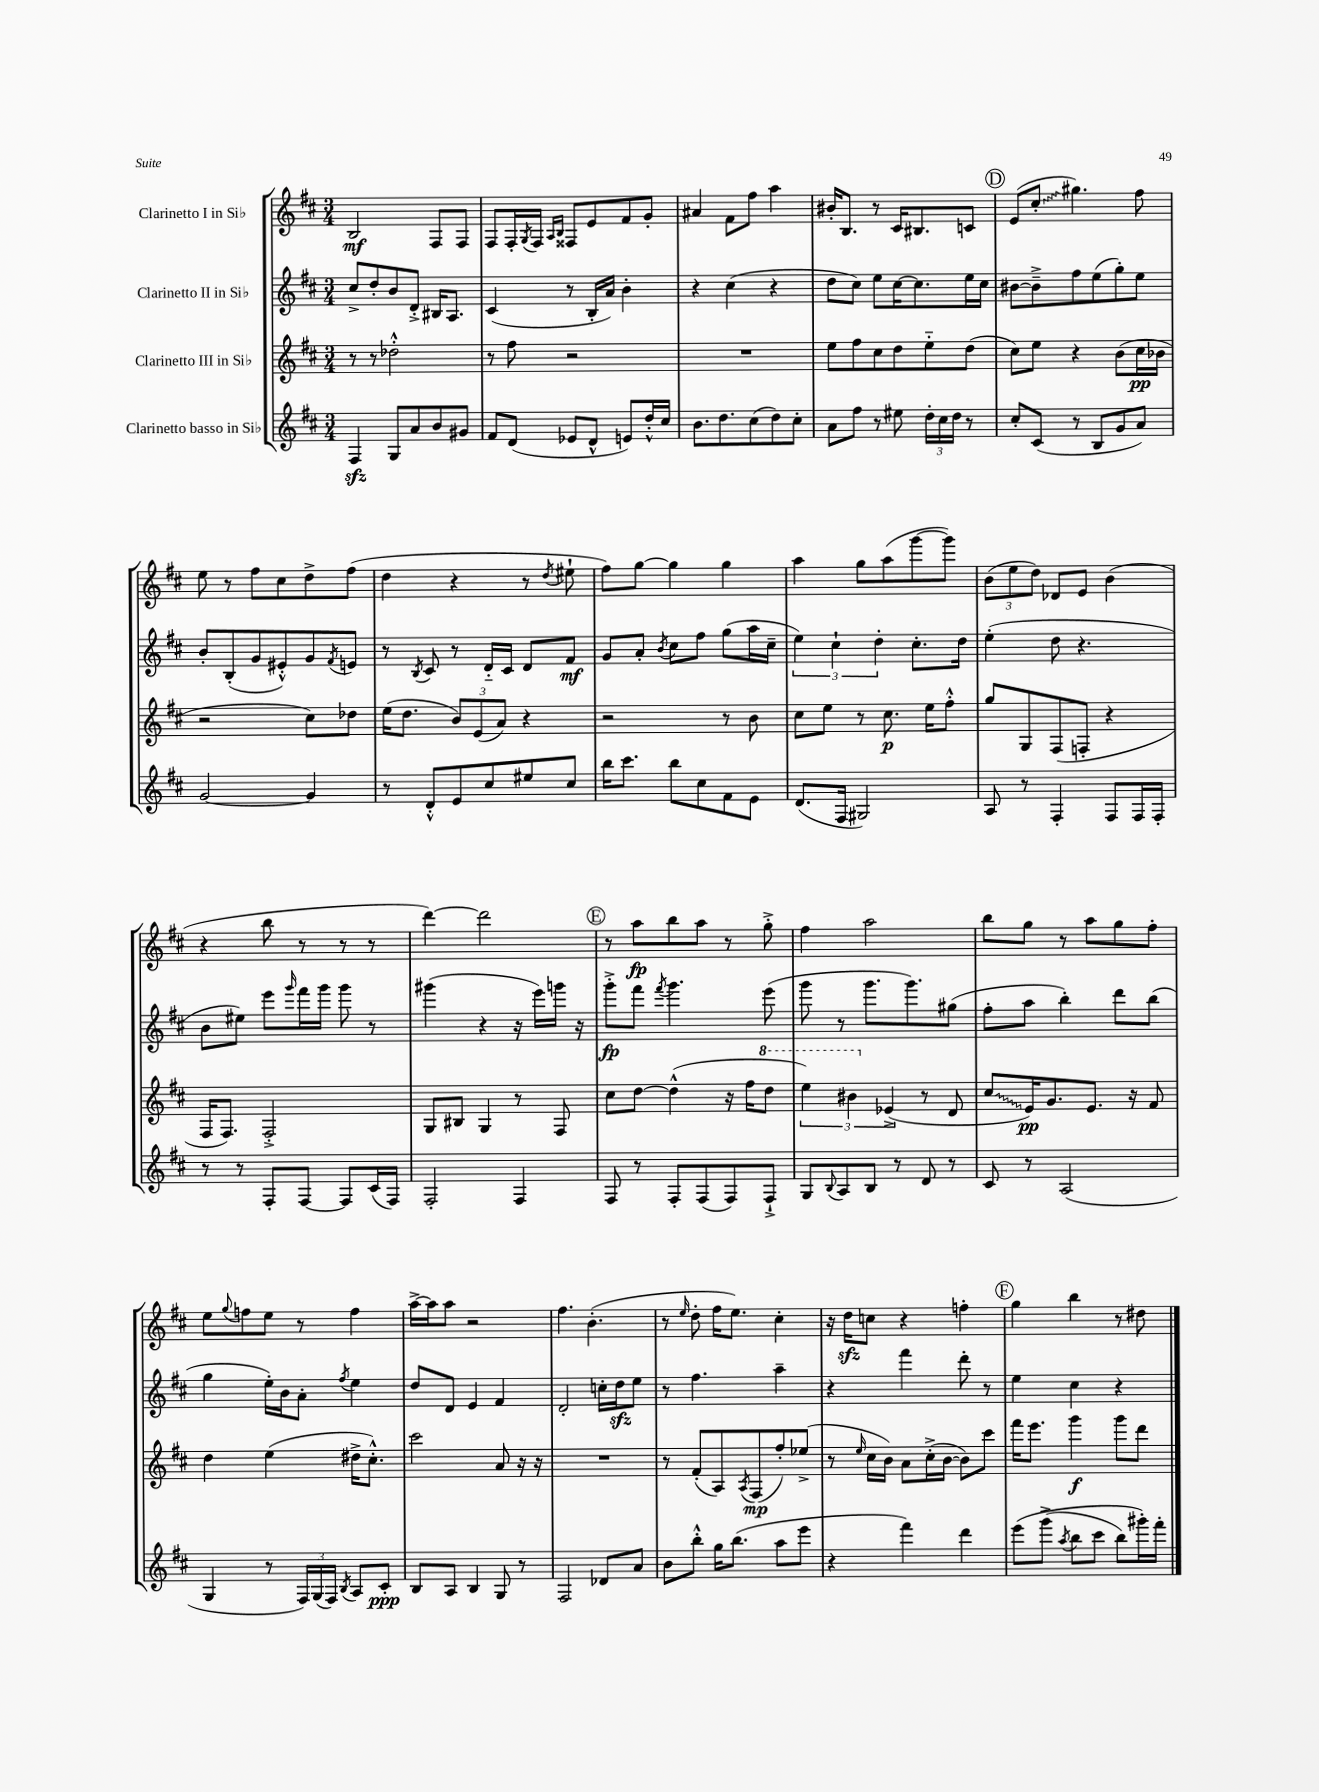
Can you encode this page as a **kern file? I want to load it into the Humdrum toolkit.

**kern	**kern	**kern	**kern
*staff4	*staff3	*staff2	*staff1
*clefG2	*clefG2	*clefG2	*clefG2
*k[f#c#]	*k[f#c#]	*k[f#c#]	*k[f#c#]
*M3/4	*M3/4	*M3/4	*M3/4
4F#	8r	8cc#^	2B
.	8r	8dd'	.
8G	2dd-'^^	8b	.
8a	.	8d'^	.
8b	.	16B#	8F#
.	.	8.A	.
8g#	.	.	8F#
=	=	=	=
8f#	8r	(4c#	8F#
(8d	8ff#	.	16F#'
.	.	.	8qG
.	.	.	16F#
.	.	.	16qqA
.	.	.	16qqB
8e-	2r	8r	8F##
8d^^	.	16B'	8e
.	.	16a)	.
8e)	.	4b'	8f#
16dd'^^	.	.	8g'
16cc#	.	.	.
=	=	=	=
8.b	2.r	4r	4a#
8.dd	.	.	.
.	.	(4cc#	8f#
(8cc#	.	.	8ff#
8dd)	.	4r	4aa
8cc#'	.	.	.
=	=	=	=
8a	8ee	8dd	16b#'
.	.	.	8.B
8ff#	8ff#	8cc#)	.
8r	8cc#	8ee	8r
8ee#	8dd	[16cc#	16c#
.	.	8.cc#]	8.B#
24dd'	8ee'~	.	.
24cc#	.	.	.
24dd	.	.	.
8r	(8dd	16ee	8c
.	.	16cc#	.
=	=	=	=
8cc#'	8cc#)	[8b#	(8e
(8c#	8ee	8b#~^]	8cc#'
8r	4r	8ff#	4.gg#)
8B	.	(8ee	.
8g	(8b	8gg')	.
8a)	16cc#	8ee	8ff#
.	16b-	.	.
=	=	=	=
[2g	2r	8b'	8ee
.	.	(8B'	8r
.	.	8g	8ff#
.	.	8e#'^^)	8cc#
4g]	8cc#)	8g	8dd^
.	.	8qf#	.
.	8dd-	8e	(8ff#
=	=	=	=
8r	(16ee	8r	4dd
.	8.dd	.	.
.	.	8qB	.
8d'^^	.	8c#	.
8e	12b)	8r	4r
.	(12e	.	.
8cc#	.	16d'~	.
.	12a)	.	.
.	.	16c#	.
8ee#	4r	8d	8r
.	.	.	8qdd
8cc#	.	8f#	8ee#`
=	=	=	=
16bb	2r	8g	8ff#)
8.ccc#	.	.	.
.	.	8a'	[8gg
.	.	8qb	.
8bb	.	8cc#	4gg]
8cc#	.	8ff#	.
8f#	8r	(8gg	4gg
8e	8b	16aa	.
.	.	16cc#~	.
=	=	=	=
(8.d	8cc#	6ee)	4aa
.	8ee	.	.
.	.	6cc#`	.
16F#	.	.	.
2G#)	8r	.	8gg
.	.	6dd'	.
.	8.cc#	.	(8aa
.	.	8.cc#'	[8ggg
.	16ee	.	.
.	8ff#'^^	.	8ggg])
.	.	16dd	.
=	=	=	=
8A	8gg	(4ee'	(12b
.	.	.	12ee
8r	8G	.	.
.	.	.	12dd)
4F#'	(8F#	8dd	8d-
.	8F'	4.r	8e
8F#	4r	.	(4b
16F#	.	.	.
16F#'	.	.	.
=	=	=	=
8r	16F#	8b	4r
.	8.F#)	.	.
8r	.	8ee#)	.
8F#'	2F#'^	8eee	8bb
.	.	16qqggg	.
[8F#	.	16fff#	8r
.	.	16ggg	.
8F#]	.	8ggg	8r
(16c#	.	8r	8r
16F#)	.	.	.
=	=	=	=
2F#'	8G	(4ggg#	[4ddd)
.	8B#	.	.
.	4G	4r	2ddd]
4F#	8r	16r	.
.	.	16eee)	.
.	8F#	16ggg	.
.	.	16r	.
=	=	=	=
8F#	8cc#	8ggg'^	8r
8r	[8dd	8fff#	8aa
.	.	8qfff#	.
8F#'	(4dd^^]	4.ggg	8bb
(8F#	.	.	8aa
8F#)	16r	.	8r
.	16ff#	.	.
8F#`^	8ddd	(8eee	8gg'^
=	=	=	=
8G	6eee)	8ggg	4ff#
8qqB	.	.	.
8A	.	8r	.
.	6bb#	.	.
8B	.	8.ggg	2aa
.	(6e-^	.	.
8r	.	.	.
.	.	8.ggg)	.
8d	8r	.	.
8r	8d	(8gg#	.
=	=	=	=
8c#	8cc#	8ff#'	8bb
8r	16e)	8aa	8gg
.	8.g	.	.
(2A	.	4bb')	8r
.	8.e	.	8aa
.	.	8ddd	8gg
.	16r	.	.
.	8f#	(8bb	8ff#'
=	=	=	=
4G	4dd	4gg	8ee
.	.	.	8qqgg
.	.	.	8ff
8r	(4ee	16ee')	8ee
.	.	16b	.
24F#)	.	8a'	8r
(24G	.	.	.
24F#)	.	.	.
8qB	.	8qff#	.
8A	16dd#^	4ee	4ff
.	8.cc#'^^)	.	.
8c#'	.	.	.
=	=	=	=
8B	2ccc#	8dd	[16aa^
.	.	.	16aa]
8A	.	8d	8aa
4B	.	4e	2r
8G	8a	4f#	.
8r	16r	.	.
.	16r	.	.
=	=	=	=
2F#	2.r	2d'	4.ff#
.	.	.	(4.b'
8d-	.	16cc'	.
.	.	16dd	.
8a	.	8ee	.
=	=	=	=
8b	8r	8r	8r
.	.	.	16qqee
8bb'^^	(8f#'	4.ff#	8dd'
16gg	8A)	.	16ff#
(8.bb	.	.	8.ee)
.	8qA	.	.
.	(8F#	.	.
8aa	8ff#')	4aa~	4cc#'
8eee	(8ee-^	.	.
=	=	=	=
4r	8r	4r	16r
.	.	.	16dd
.	16qqee	.	.
.	16cc#	.	8cc
.	16b)	.	.
4fff#)	8a	4fff#	4r
.	(16cc#'^	.	.
.	[16b	.	.
4ddd	8b])	8ddd'	4ff'
.	8ccc#	8r	.
=	=	=	=
&(8eee	16fff#	4ee	4gg
.	8.eee	.	.
(8ggg^	.	.	.
8qaa	.	.	.
8bb	4ggg	4cc#	4bb
8ccc#	.	.	.
8bb)	8ggg	4r	8r
16ggg#'&)	8ddd	.	8dd#
16fff#'	.	.	.
==	==	==	==
*-	*-	*-	*-
